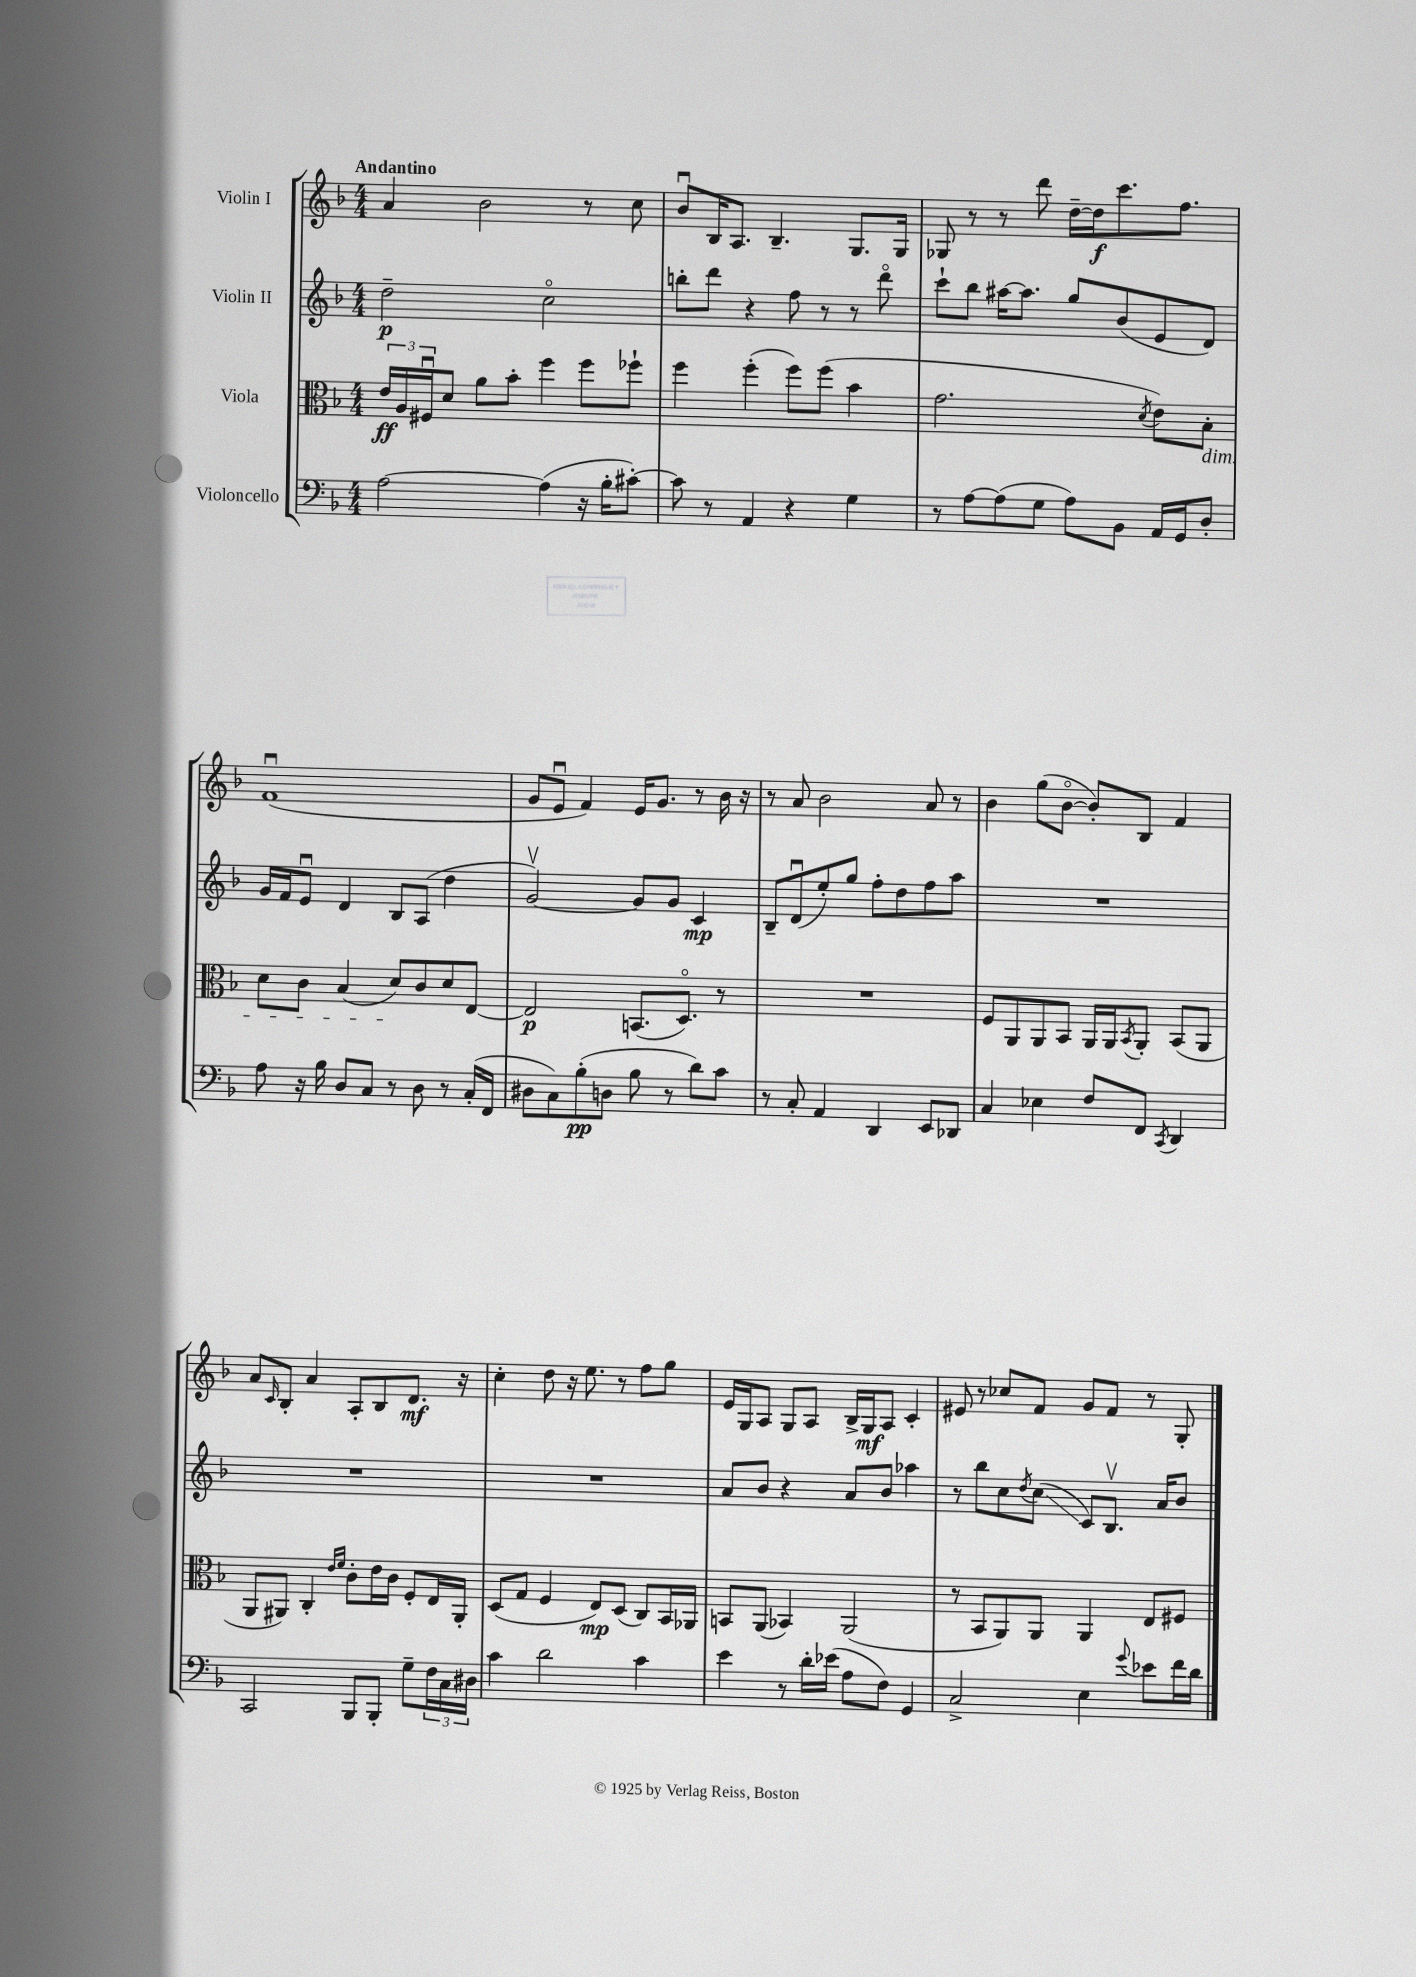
<<
\new StaffGroup <<
\new Staff = "s0" \with { instrumentName = "Violin I" } {
    \clef treble \key f \major \numericTimeSignature \time 4/4 \tempo "Andantino"
    a'4 bes'2 r8 c''8 |
    bes'8\downbow bes16 a8. bes4.-- g8. g16 |
    ges8 r8 r8 d'''8 d''16~-- d''16\f c'''8. f''8. |
    f'1\downbow( |
    g'8 e'8\downbow f'4) e'16 g'8. r8 bes'16 r16 |
    r8 a'8 bes'2 a'8 r8 |
    bes'4 g''8( bes'8~\flageolet bes'8-.) bes8 f'4 |
    a'8 \grace { c'16 } bes8-. a'4 a8-. bes8 d'8.\mf r16 |
    c''4-. d''8 r16 e''8. r8 f''8 g''8 |
    e'16 g16 a8 g8 a8 bes16-> g16\mf a8 c'4-. |
    eis'8 r8 ces''8 f'8 g'8 f'8 r8 g8-. \bar "|." |
}
\new Staff = "s1" \with { instrumentName = "Violin II" } {
    \clef treble \key f \major \numericTimeSignature \time 4/4
    d''2--\p c''2\flageolet |
    b''8-. d'''8 r4 f''8 r8 r8 d'''8\flageolet |
    c'''8-! bes''8 ais''16~ ais''8. g''8 bes'8( e'8 d'8) |
    g'16 f'16 e'8\downbow d'4 bes8 a8( d''4 |
    g'2~\upbow) g'8 g'8 c'4\mp |
    bes8-- d'8\downbow( e''8-.) g''8 f''8-. d''8 f''8 a''8 |
    R1 |
    R1 |
    R1 |
    a'8 bes'8 r4 a'8 bes'8 aes''4 |
    r8 bes''8 c''8 \acciaccatura { d''8 } c''8\glissando( c'8) bes8.\upbow a'16 bes'8 \bar "|." |
}
\new Staff = "s2" \with { instrumentName = "Viola" } {
    \clef alto \key f \major \numericTimeSignature \time 4/4
    \tuplet 3/2 { e'16\ff a16 fis16\downbow } d'8 a'8 bes'8-. f''4 f''8 fes''8-! |
    f''4 f''4-.( f''8) f''8( bes'4 |
    g'2. \acciaccatura { d'8 } e'8) bes8-.\dim |
    d'8 c'8 bes4( d'8\!) c'8 d'8 e8~ |
    e2\p b,8.( d8.\flageolet) r8 |
    R1 |
    f8 a,8 a,8 bes,8 a,16 a,16 \acciaccatura { bes,8 } a,8-. bes,8( a,8 |
    a,8 ais,8) c4-. \grace { e'16 f'16 } c'8-. e'16 c'16 f8-. e16 ais,16-. |
    d8( g8 f4 e8\mp) d8( c8) bes,16 aes,16 |
    b,8 a,8( bes,4) a,2( |
    r8 bes,8 a,8) a,8 a,4 e8 fis8 \bar "|." |
}
\new Staff = "s3" \with { instrumentName = "Violoncello" } {
    \clef bass \key f \major \numericTimeSignature \time 4/4
    a2~ a4( r16 bes16-. cis'8~-.) |
    cis'8 r8 a,4 r4 g4 |
    r8 a8~ a8( g8 a8) bes,8 a,16 g,16 d8-. |
    a8 r16 bes16 d8 c8 r8 d8 r8 c16-.( f,16 |
    dis8 c8) bes8-.\pp( d8 bes8 r8 d'8) c'8 |
    r8 c8-. a,4 d,4 e,8 des,8 |
    c4 ees4 f8 f,8 \acciaccatura { c,8 } d,4 |
    c,2 bes,,8 bes,,8-. g8-- \tuplet 3/2 { f16 c16 dis16 } |
    c'4 d'2 c'4 |
    e'4 r8 d'16-. ees'16( a8 f8) g,4 |
    c2-> e4 \appoggiatura { g'8 } ees'8 f'16 d'16 \bar "|." |
}
>>
>>
\layout { \context { \Score \remove "Bar_number_engraver" } }
